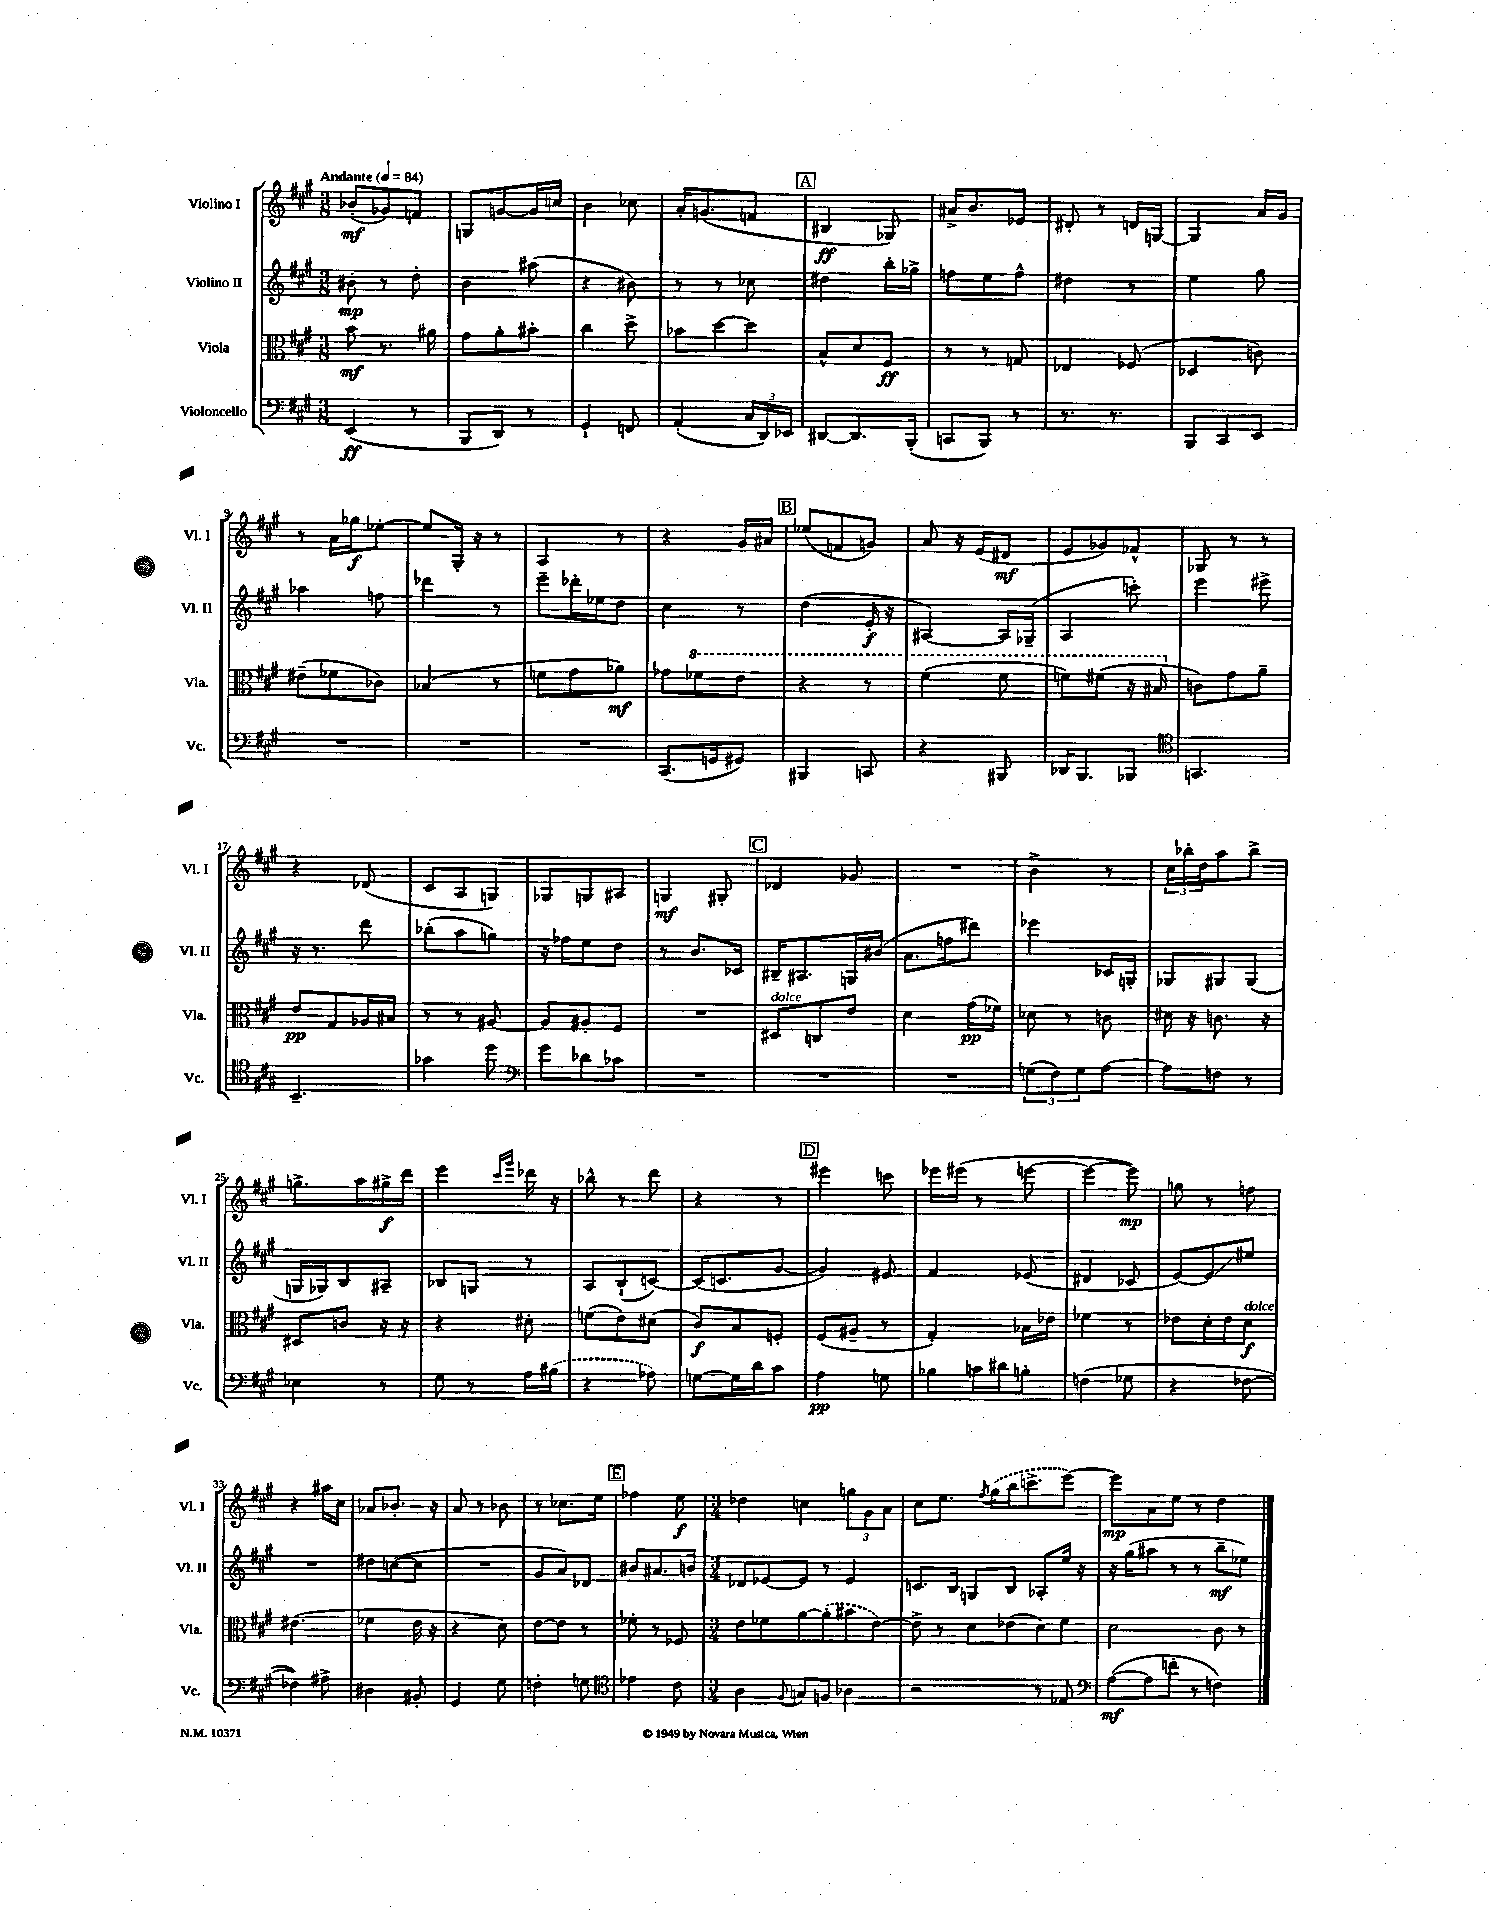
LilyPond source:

<<
\new StaffGroup <<
\new Staff = "s0" \with { instrumentName = "Violino I" shortInstrumentName = "Vl. I" } {
    \clef treble \key a \major \numericTimeSignature \time 3/8 \tempo "Andante" 4 = 84
    bes'8-.\mf( ges'8) f'8 |
    g8 g'8~ g'16 c''16 |
    b'4 ces''8 |
    a'16-. g'8.( f'8 |
    \mark \markup { \box "A" } bis4\ff ges8) |
    ais'16-> b'8. ees'8 |
    dis'8-. r8 d'16 g16~ |
    g4 a'16 gis'16 |
    r8 a'16 ges''16\f ees''8~-. |
    ees''8 gis16-. r16 r8 |
    a4 r8 |
    r4 gis'16 ais'16 |
    \mark \markup { \box "B" } ees''8( f'8 g'8) |
    a'8 r16 e'16( dis'8\mf |
    e'8 ges'8) fes'8-^ |
    ges8 r8 r8 |
    r4 des'8( |
    cis'8 a8 g8) |
    ges8 g8 ais8 |
    g4\mf gis8-. |
    \mark \markup { \box "C" } des'4 ges'8 |
    R4. |
    b'4-> r8 |
    \tuplet 3/2 { cis''16 bes''16-. d''16 } a''8 bes''8-> |
    g''8.-> a''16 gis''16->\f d'''16 |
    e'''4 \grace { cis'''16 gis'''16 } des'''16 r16 |
    bes''8-^ r8 d'''8 |
    r4 r8 |
    \mark \markup { \box "D" } eis'''4 c'''8 |
    ees'''16 eis'''16( r8 e'''8~ |
    e'''4~ e'''8\mp) |
    g''8 r8 f''8 |
    r4 ais''16 cis''16 |
    aes'8 bes'8.-. r16 |
    a'8 r8 bes'8 |
    r8 ces''8. e''16 |
    \mark \markup { \box "E" } fes''4 e''8\f |
    \numericTimeSignature \time 3/4 des''4 c''4 \tuplet 3/2 { g''8 gis'8 a'8 } |
    cis''8 e''8. \acciaccatura { fis''8 } \once \slurDashed gis''16( b''16 c'''8.-> e'''8~) |
    e'''8\mp a'8 e''8 r8 d''4 \bar "|." |
}
\new Staff = "s1" \with { instrumentName = "Violino II" shortInstrumentName = "Vl. II" } {
    \clef treble \key a \major \numericTimeSignature \time 3/8
    bis'8-.\mp r8 d''8-. |
    b'4 ais''8( |
    r4 bis'8) |
    r8 r8 ces''8 |
    \mark \markup { \box "A" } dis''4 b''16-. ges''16-> |
    f''8 e''8 f''8-^ |
    dis''4 r8 |
    e''4 gis''8 |
    aes''4 f''8 |
    des'''4 r8 |
    e'''8-- des'''16-. ees''16 d''8 |
    cis''4 r8 |
    \mark \markup { \box "B" } d''4( e'16-.\f r16 |
    ais4~) ais16 ges16--( |
    a4 c'''8-.) |
    e'''4 eis'''8-> |
    r16 r8. d'''8 |
    bes''8-.( a''8 g''8) |
    r16 fes''16 e''8 d''8 |
    r8 b'8. ces'16 |
    \mark \markup { \box "C" } bis16-- ais8. g16 bis'16( |
    a'8. f''16 dis'''8) |
    ees'''4 ces'16 g16-. |
    ges8 gis8 gis8( |
    g16 ges16) b8 ais8-- |
    bes8 g8 r8 |
    a8 b8-!( c'8~) |
    c'16( c'8. gis'8~ |
    \mark \markup { \box "D" } gis'4) eis'8 |
    fis'4 ees'8( |
    dis'4 ces'8 |
    e'8~) e'8\glissando eis''8 |
    R4. |
    dis''8 c''8~( c''8 |
    R4. |
    gis'8 a'8) des'8 |
    \mark \markup { \box "E" } bis'8 ais'8. b'16 |
    \numericTimeSignature \time 3/4 des'8 ees'8~ ees'8 r8 ees'4 |
    c'8. b16 g8 b8 aes8-. e''16 r16 |
    r16 gis''16( ais''8 r8 r8 b''8--\mf ees''8) \bar "|." |
}
\new Staff = "s2" \with { instrumentName = "Viola" shortInstrumentName = "Vla." } {
    \clef alto \key a \major \numericTimeSignature \time 3/8
    b'8\mf r8. ais'16 |
    gis'8 a'8-. bis'8-. |
    cis''4 d''8-> |
    bes'8 d''8~ d''8 |
    \mark \markup { \box "A" } b8-^ d'8 fis8\ff |
    r8 r8 g8 |
    ees4 fes8( |
    des4 c'8) |
    eis'8--( fes'8 ces'8) |
    bes4( r8 |
    f'8 gis'8 aes'8\mf) |
    ges'8 \ottava #1 fes''8 e''8 |
    \mark \markup { \box "B" } r4 r8 |
    fis''4( fis''8 |
    f''8) fis''8( r16 bis'16 \ottava #0 |
    c'8) gis'8 a'8-- |
    e'8\pp gis8 aes16 bis16 |
    r8 r8 ais8~ |
    ais8 ais8-. fis8 |
    R4. |
    \mark \markup { \box "C" } dis8^\markup { \italic "dolce" } c8 e'8 |
    d'4 gis'16\pp( fes'16) |
    des'8 r8 c'8 |
    dis'16 r16 c'8. r16 |
    dis8 c'8 r16 r16 |
    r4 dis'8-. |
    f'8( e'8) dis'8( |
    cis'8\f) b8 f8-. |
    \mark \markup { \box "D" } fis8( ais8-- r8 |
    gis4-.) bes16 ees'16 |
    fes'4 r8 |
    ees'8 d'16-. ees'16 d'8\f^\markup { \italic "dolce" } |
    eis'4.( |
    fes'4 e'16 r16 |
    r4 d'8) |
    e'8~ e'8 r8 |
    \mark \markup { \box "E" } fes'8-. r8 fes8 |
    \numericTimeSignature \time 3/4 e'8 fes'8 a'8~ \once \slurDashed a'8-.( bis'8 e'8~) |
    e'8-> r8 d'8 ees'8( d'8) fis'8 |
    d'2 cis'8 r8 \bar "|." |
}
\new Staff = "s3" \with { instrumentName = "Violoncello" shortInstrumentName = "Vc." } {
    \clef bass \key a \major \numericTimeSignature \time 3/8
    e,4\ff( r8 |
    b,,8 d,8) r8 |
    gis,4-! f,8 |
    a,4-.( \tuplet 3/2 { cis16 d,16) ees,16 } |
    \mark \markup { \box "A" } dis,8~ dis,8. b,,16-.( |
    c,8 b,,8) r8 |
    r8. r8. |
    b,,8 cis,8 e,8 |
    R4. |
    R4. |
    R4. |
    cis,8.( g,16 gis,8) |
    \mark \markup { \box "B" } bis,,4 c,8 |
    r4 bis,,8 |
    des,16 b,,8. bes,,8 |
    \clef tenor g,4. |
    b,4.-- |
    ges'4 d''8 |
    \clef bass gis'8 des'8 ces'8 |
    R4. |
    \mark \markup { \box "C" } R4. |
    R4. |
    \tuplet 3/2 { g8( fis8) g8 } a8~ |
    a8 f8 r8 |
    ees4 r8 |
    gis8 r8 a16 \once \slurDashed bis16( |
    r4 aes8) |
    g8~ g16 d'16 cis'8 |
    \mark \markup { \box "D" } a4\pp g8 |
    bes8 c'16 dis'16 b8-. |
    f4( ges8 |
    r4 fes8~ |
    fes4) ais8-> |
    dis4 bis,8-. |
    gis,4 gis8 |
    f4-. g8 |
    \mark \markup { \box "E" } \clef tenor ees'4 cis'8 |
    \numericTimeSignature \time 3/4 a4 \appoggiatura { fis8 } g8 f8 aes4 |
    r2 r8 ees8 |
    \clef bass a8~\mf( a8 f'8-. r8 f4) \bar "|." |
}
>>
>>
